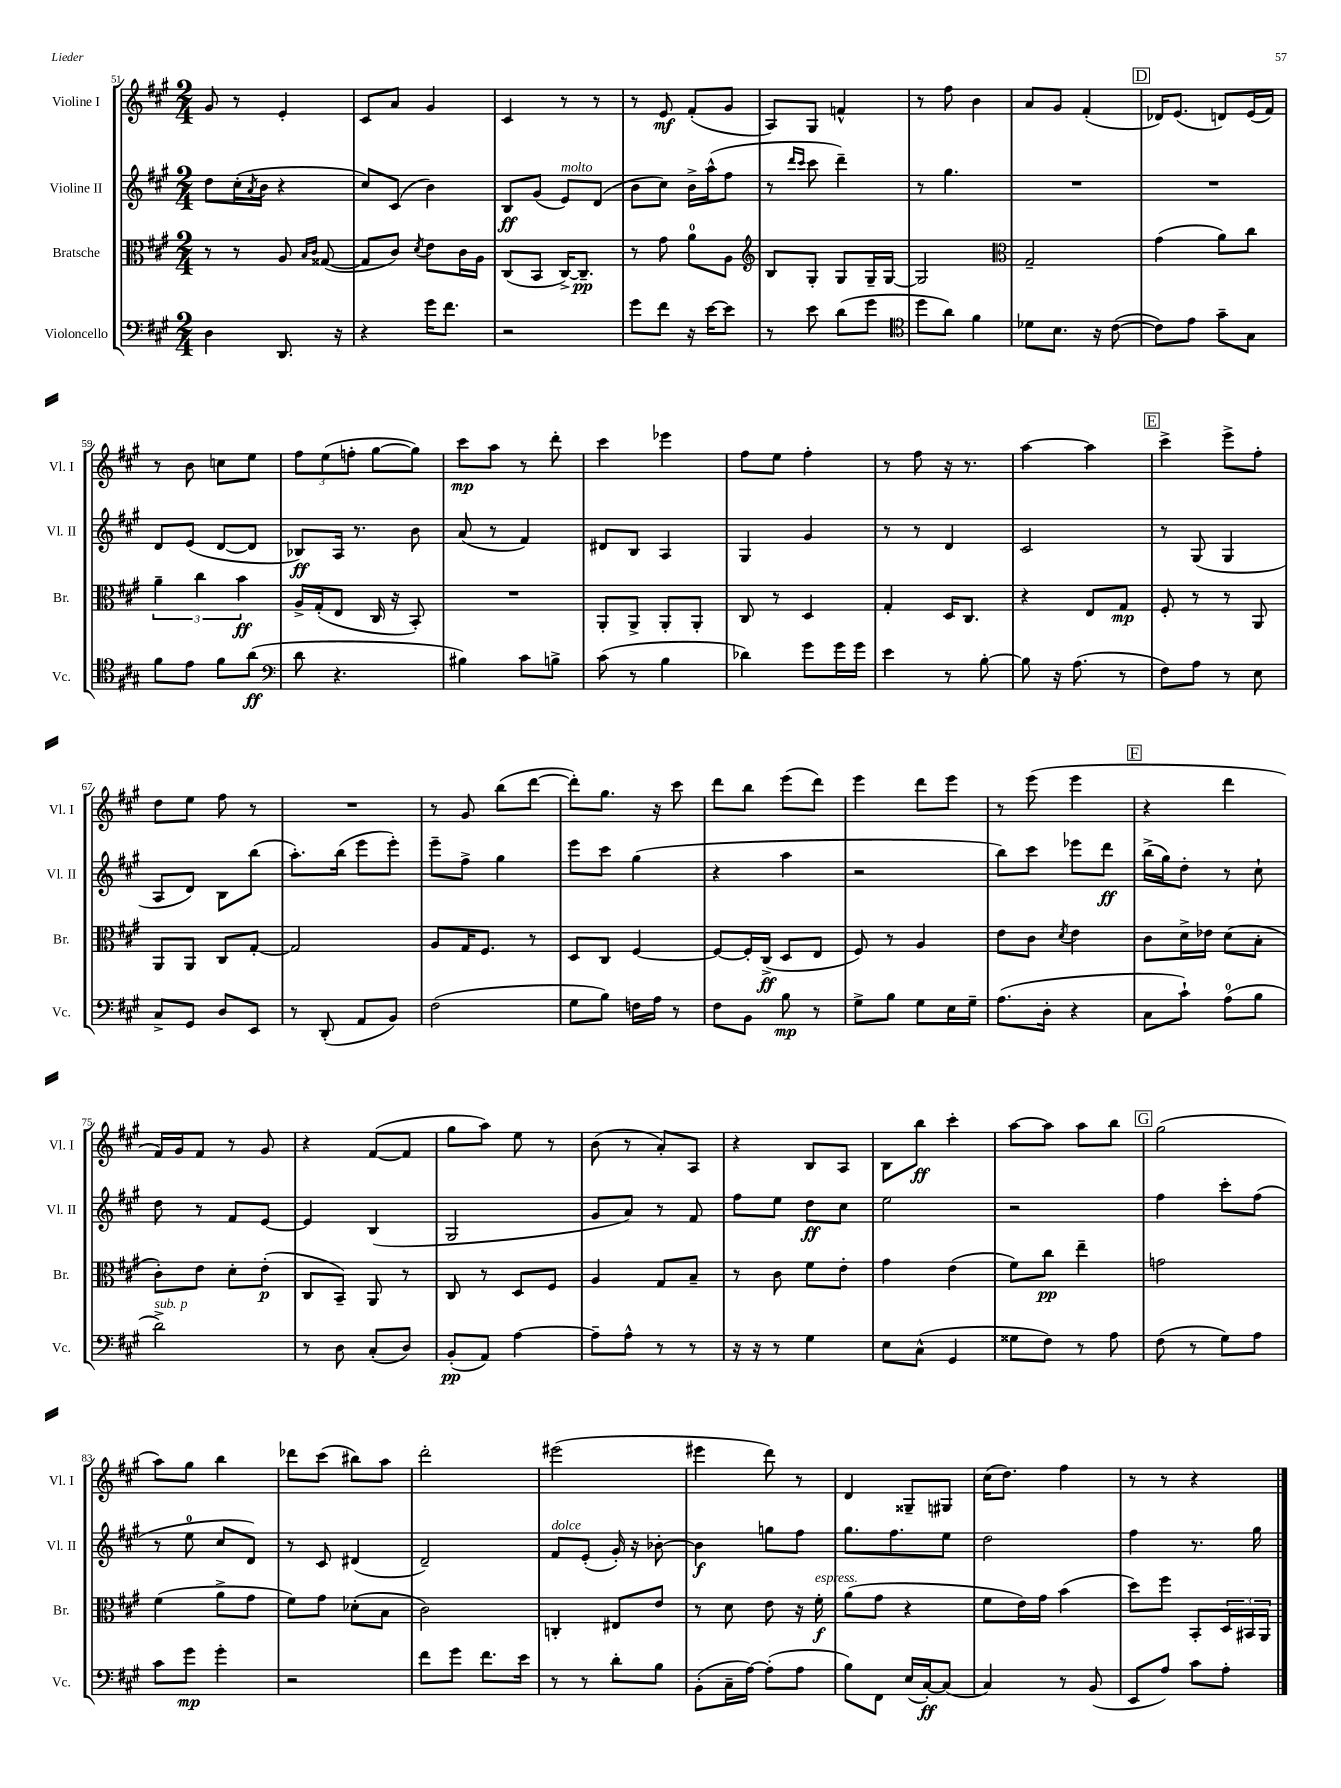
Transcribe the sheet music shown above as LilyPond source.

<<
\new StaffGroup <<
\new Staff = "s0" \with { instrumentName = "Violine I" shortInstrumentName = "Vl. I" } {
    \clef treble \key a \major \numericTimeSignature \time 2/4
    gis'8 r8 e'4-. |
    cis'8 a'8 gis'4 |
    cis'4 r8 r8 |
    r8 e'8\mf fis'8-.( gis'8 |
    a8) gis8 f'4-^ |
    r8 fis''8 b'4 |
    a'8 gis'8 fis'4-.( |
    \mark \markup { \box "D" } des'16) e'8.( d'8) e'16( fis'16) |
    r8 b'8 c''8 e''8 |
    \tuplet 3/2 { fis''8 e''8( f''8-. } gis''8~ gis''8) |
    cis'''8\mp a''8 r8 d'''8-. |
    cis'''4 ees'''4 |
    fis''8 e''8 fis''4-. |
    r8 fis''8 r16 r8. |
    a''4~ a''4 |
    \mark \markup { \box "E" } cis'''4-> e'''8-> fis''8-. |
    d''8 e''8 fis''8 r8 |
    R2 |
    r8 gis'8 b''8( d'''8~ |
    d'''8-.) gis''8. r16 cis'''8 |
    d'''8 b''8 e'''8( d'''8) |
    e'''4 d'''8 e'''8 |
    r8 e'''8( e'''4 |
    \mark \markup { \box "F" } r4 d'''4 |
    fis'16) gis'16 fis'8 r8 gis'8 |
    r4 fis'8~( fis'8 |
    gis''8 a''8) e''8 r8 |
    b'8( r8 a'8-.) a8 |
    r4 b8 a8 |
    b8 b''8\ff cis'''4-. |
    a''8~ a''8 a''8 b''8 |
    \mark \markup { \box "G" } gis''2( |
    a''8) gis''8 b''4 |
    des'''8 cis'''8( bis''8) a''8 |
    d'''2-. |
    eis'''2( |
    eis'''4 d'''8) r8 |
    d'4 gisis8-- gis8 |
    cis''16( d''8.) fis''4 |
    r8 r8 r4 \bar "|." |
}
\new Staff = "s1" \with { instrumentName = "Violine II" shortInstrumentName = "Vl. II" } {
    \clef treble \key a \major \numericTimeSignature \time 2/4
    d''8 cis''16-.( \acciaccatura { a'8 } b'16 r4 |
    cis''8) cis'8( b'4) |
    b8\ff gis'8( e'8^\markup { \italic "molto" }) d'8( |
    b'8 cis''8) b'16-> a''16-^( fis''8 |
    r8 \grace { d'''16 cis'''16 } cis'''8 d'''4--) |
    r8 gis''4. |
    R2 |
    \mark \markup { \box "D" } R2 |
    d'8 e'8( d'8~ d'8 |
    bes8\ff) a16 r8. b'8 |
    a'8( r8 fis'4) |
    dis'8 b8 a4 |
    gis4 gis'4 |
    r8 r8 d'4 |
    cis'2 |
    \mark \markup { \box "E" } r8 gis8( gis4 |
    a8 d'8) b8 b''8( |
    a''8.-.) b''16( e'''8 e'''8-.) |
    e'''8-- fis''8-> gis''4 |
    e'''8 cis'''8 gis''4( |
    r4 a''4 |
    r2 |
    b''8) cis'''8 ees'''8 d'''8\ff |
    \mark \markup { \box "F" } b''16->( gis''16) d''8-. r8 cis''8-! |
    d''8 r8 fis'8 e'8~ |
    e'4 b4( |
    gis2 |
    gis'8 a'8) r8 fis'8 |
    fis''8 e''8 d''8\ff cis''8 |
    e''2 |
    r2 |
    \mark \markup { \box "G" } fis''4 cis'''8-. fis''8( |
    r8 e''8-0 cis''8 d'8) |
    r8 cis'8 dis'4( |
    d'2--) |
    fis'8^\markup { \italic "dolce" } e'8-.( gis'16-.) r16 bes'8~-. |
    bes'4\f g''8 fis''8 |
    gis''8. fis''8. e''8 |
    d''2 |
    fis''4 r8. gis''16 \bar "|." |
}
\new Staff = "s2" \with { instrumentName = "Bratsche" shortInstrumentName = "Br." } {
    \clef alto \key a \major \numericTimeSignature \time 2/4
    r8 r8 a8 \grace { b16 cis'16 } gisis8~( |
    gisis8 cis'8) \acciaccatura { d'8 } e'8 cis'16 a16 |
    cis8( b,8 cis16~->) cis8.--\pp |
    r8 gis'8 a'8-0 a8 |
    \clef treble b8 gis8-. gis8 gis16-- gis16~ |
    gis2 |
    \clef alto gis2-- |
    \mark \markup { \box "D" } gis'4( a'8) cis''8 |
    \tuplet 3/2 { a'4-- cis''4 b'4\ff } |
    a16-> gis16-.( e8 cis16 r16 b,8-.) |
    R2 |
    a,8-. a,8-> a,8-. a,8-. |
    cis8 r8 d4 |
    gis4-. d16 cis8. |
    r4 e8 gis8\mp |
    \mark \markup { \box "E" } fis8-. r8 r8 a,8 |
    a,8 a,8 cis8 gis8~-. |
    gis2 |
    a8 gis16 fis8. r8 |
    d8 cis8 fis4~ |
    fis8~ fis16-. cis16->\ff( d8 e8 |
    fis8) r8 a4 |
    e'8 cis'8 \acciaccatura { d'8 } e'4 |
    \mark \markup { \box "F" } cis'8 d'16-> ees'16 d'8( b8-. |
    cis'8-.) e'8 d'8-. e'8-.\p( |
    cis8 b,8--) a,8 r8 |
    cis8 r8 d8 fis8 |
    a4 gis8 b8-- |
    r8 cis'8 fis'8 e'8-. |
    gis'4 e'4( |
    fis'8) cis''8\pp e''4-- |
    \mark \markup { \box "G" } g'2 |
    fis'4( a'8-> gis'8 |
    fis'8) gis'8 des'8-.( b8 |
    cis'2) |
    c4-. eis8 e'8 |
    r8 d'8 e'8 r16 fis'16-.\f^\markup { \italic "espress." } |
    a'8( gis'8 r4 |
    fis'8 e'16) gis'16 b'4( |
    d''8) fis''8 b,8-. \tuplet 3/2 { d16 bis,16 a,16 } \bar "|." |
}
\new Staff = "s3" \with { instrumentName = "Violoncello" shortInstrumentName = "Vc." } {
    \clef bass \key a \major \numericTimeSignature \time 2/4
    d4 d,8. r16 |
    r4 gis'16 fis'8. |
    r2 |
    gis'8 fis'8 r16 e'16~ e'8 |
    r8 e'8 d'8( gis'8 |
    \clef tenor d''8 a'8) fis'4 |
    des'8 b8. r16 cis'8~( |
    \mark \markup { \box "D" } cis'8) e'8 gis'8-- gis8 |
    fis'8 e'8 fis'8 a'8\ff( |
    \clef bass d'8 r4. |
    bis4) cis'8 b8-> |
    cis'8( r8 b4 |
    des'4) gis'8 gis'16 gis'16 |
    e'4 r8 b8~-. |
    b8 r16 a8.( r8 |
    \mark \markup { \box "E" } fis8) a8 r8 e8 |
    cis8-> gis,8 d8 e,8 |
    r8 d,8-.( a,8 b,8) |
    fis2( |
    gis8 b8) f16 a16 r8 |
    fis8 b,8 b8\mp r8 |
    gis8-> b8 gis8 e16 gis16-- |
    a8.( d16-. r4 |
    \mark \markup { \box "F" } cis8 cis'8-!) a8-0( b8 |
    d'2->^\markup { \italic "sub. p" }) |
    r8 d8 cis8-.( d8) |
    b,8-.\pp( a,8) a4~ |
    a8-- a8-^ r8 r8 |
    r16 r16 r8 gis4 |
    e8 cis8-^( gis,4 |
    gisis8 fis8) r8 a8 |
    \mark \markup { \box "G" } fis8( r8 gis8) a8 |
    cis'8 gis'8\mp gis'4-. |
    r2 |
    fis'8 gis'8 fis'8. e'16 |
    r8 r8 d'8-. b8 |
    b,8-.( cis16-- a16~) a8-.( a8 |
    b8) fis,8 e16( cis16~-.\ff) cis8( |
    cis4) r8 b,8( |
    e,8 a8) cis'8 a8-. \bar "|." |
}
>>
>>
\layout { \context { \Score currentBarNumber = #51 } }
